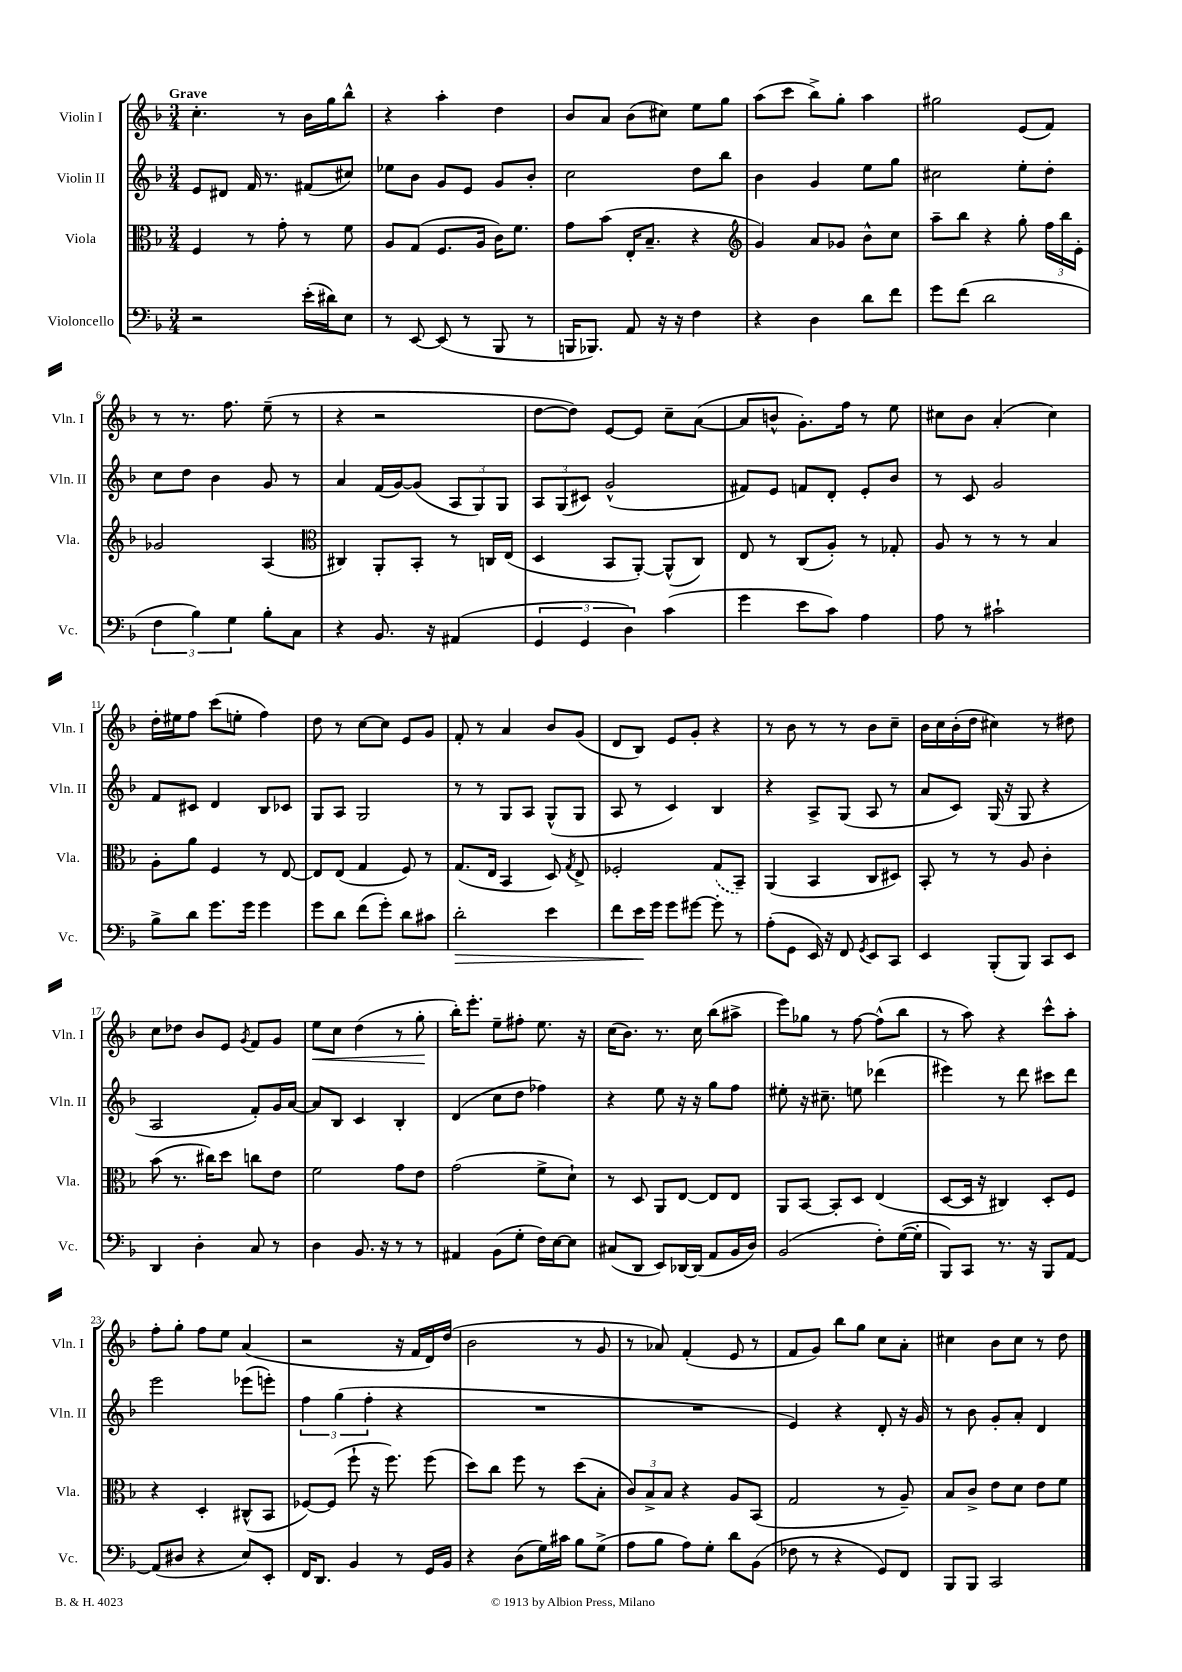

**kern	**kern	**kern	**kern
*staff4	*staff3	*staff2	*staff1
*clefF4	*clefC3	*clefG2	*clefG2
*k[b-]	*k[b-]	*k[b-]	*k[b-]
*M3/4	*M3/4	*M3/4	*M3/4
2r	4F	8e	4.cc'
.	.	8d#	.
.	8r	16f	.
.	.	8.r	.
.	8g'	.	8r
(16e'	8r	(8f#	16b-
16d#)	.	.	16gg
8E	8f	8cc#)	8bb-^^
=	=	=	=
8r	8A	8ee-	4r
[8EE	(8G	8b-	.
(8EE]	8.F	8g	4aa'
8r	.	8e	.
.	16A	.	.
8BBB-	16c)	8g	4dd
.	8.f	.	.
8r	.	8b-'	.
=	=	=	=
16BBB	8g	2cc	8b-
8.BBB-)	.	.	.
.	(8b-	.	8a
8AA	16E'	.	(8b-
.	8.B-~	.	.
16r	.	.	8cc#)
16r	.	.	.
4F	4r	8dd	8ee
.	.	8bb-	8gg
=	=	=	=
*	*clefG2	*	*
4r	4g)	4b-	(8aa
.	.	.	8ccc
4D	8a	4g	8bb-^)
.	8g-	.	8gg'
8d	8b-^^	8ee	4aa
8f	8cc	8gg	.
=	=	=	=
8g	8aa~	2cc#	2gg#
(8f	8bb-	.	.
2d	4r	.	.
.	8gg'	8ee'	(8e
.	24ff	8dd'	8f)
.	24bb-	.	.
.	24e'	.	.
=	=	=	=
6F	2g-	8cc	8r
.	.	8dd	8.r
6B-)	.	.	.
.	.	4b-	.
.	.	.	8.ff
6G	.	.	.
8B-'	(4A	8g	(8ee~
8C	.	8r	8r
=	=	=	=
*	*clefC3	*	*
4r	4C#)	4a	4r
8.BB-	8AA'	(16f	2r
.	.	[16g)	.
.	8BB-'	(8g]	.
16r	.	.	.
(4AA#	8r	12A	.
.	.	12G)	.
.	16C	.	.
.	.	12G	.
.	(16E	.	.
=	=	=	=
6GG	4D	12A	[8dd
.	.	(12G	.
.	.	.	8dd])
6GG	.	12c#)	.
.	8BB-	(2g^^	[8e
6D)	.	.	.
.	[8AA')	.	8e]
(4c	(8AA^^]	.	8cc~
.	8C)	.	([8a
=	=	=	=
4g	8E	8f#)	8a]
.	8r	8e	8b^^
8e	(8C	8f	8.g')
8c)	8A')	8d'	.
.	.	.	16ff
4A	8r	8e'	8r
.	8G-'	8b-	8ee
=	=	=	=
8A	8A	8r	8cc#
8r	8r	8c	8b-
2c#`	8r	2g	(4a'
.	8r	.	.
.	4B-	.	4cc#)
=	=	=	=
8B-^	8A'	8f	16dd'
.	.	.	16ee#
8d	8a	8c#	8ff
8.g	4F	4d	(8ccc
.	.	.	8ee'
16g	.	.	.
4g	8r	8B-	4ff)
.	[8E	8c-	.
=	=	=	=
8g	8E]	8G	8dd
8d	(8E	8A	8r
(8f	4G	2G	[8cc
8g')	.	.	8cc]
8d	8F)	.	8e
8c#	8r	.	8g
=	=	=	=
2d'	(8.G	8r	8f'
.	.	8r	8r
.	16E	.	.
.	4BB-	8G	4a
.	.	8A	.
4e	8D)	(8G^^	8b-
.	8qG	.	.
.	8E^	8G	(8g
=	=	=	=
8f	2F-'	8A	8d
16e	.	8r	8B-)
16g	.	.	.
8g	.	4c)	8e
[8g#	.	.	8g'
8g#']	(8G	4B-	4r
8r	8BB-~)	.	.
=	=	=	=
(8A'	(4AA	4r	8r
8GG	.	.	8b-
16EE)	4BB-	8A^	8r
16r	.	.	.
8FF	.	(8G	8r
8qGG	.	.	.
8EE	8C	8A	8b-
8CC	8D#)	8r	8cc~
=	=	=	=
4EE	8BB-'	8a	16b-
.	.	.	16cc
.	8r	8c)	(16b-'
.	.	.	16dd
(8BBB-'	8r	(16G	4cc#)
.	.	16r	.
8BBB-)	8A	8G	.
8CC	4c'	4r	8r
8EE	.	.	8dd#
=	=	=	=
4DD	(8b-	2A	8cc
.	8.r	.	8dd-
4D'	.	.	8b-
.	16cc#)	.	.
.	8dd	.	8e
.	.	.	8qg
8C	8cc	8f')	8f
8r	8e	16g	8g
.	.	[16a	.
=	=	=	=
4D	2f	8a]	8ee
.	.	8B-	8cc
8.BB-	.	4c	(4dd
16r	.	.	.
8r	8g	4B-'	8r
8r	8e	.	8gg'
=	=	=	=
4AA#	(2g	(4d	16bb-')
.	.	.	8.eee'
(8BB-	.	8cc	8ee~
8G'	.	8dd	8ff#'
16F)	8f^	4ff-)	8.ee
[16E	.	.	.
8E]	8d`)	.	.
.	.	.	16r
=	=	=	=
(8C#	8r	4r	(16cc
.	.	.	8.b-)
8DD	8D	.	.
8EE)	8AA	8ee	8.r
[16DD-	[8E	16r	.
(16DD-]	.	16r	16cc
8AA	8E]	8gg	(8bb-
16BB-	8E	8ff	8aa#^
16D)	.	.	.
=	=	=	=
(2BB-	8AA	8ee#'	8eee)
.	[8BB-	16r	8gg-
.	.	8.cc#~	.
.	8BB-']	.	8r
.	8D	8ee	[8ff
8F')	(4E	(4ddd-	(8ff^^]
([16G	.	.	8bb-
16G']	.	.	.
=	=	=	=
8BBB-)	[8D	4eee#)	8r
8CC	16D]	.	8aa)
.	16r	.	.
8.r	4C#)	8r	4r
.	.	8ddd	.
16r	.	.	.
8BBB-	8D'	8ccc#	8ccc^^
[8AA	8F	8ddd	8aa'
=	=	=	=
(8AA]	4r	2eee	8ff'
8D#	.	.	8gg'
4r	4D'	.	8ff
.	.	.	8ee
8E)	(8C#^^	(8eee-	(4a
8EE'	8BB-	8eee')	.
=	=	=	=
16FF	[8F-)	6ff	2r
8.DD	.	.	.
.	(8F-]	.	.
.	.	(6gg	.
4BB-	8ff`	.	.
.	.	6ff'	.
.	16r	.	.
.	8.ff)	.	.
8r	.	4r	16r
.	.	.	16f
16GG	(8ff	.	16d)
16BB-	.	.	(16dd
=	=	=	=
4r	8dd)	2.r	2b-
.	8cc	.	.
(8D	8ff	.	.
16G)	8r	.	.
16c#	.	.	.
8B-	(8dd	.	8r
(8G^	8B-'	.	8g
=	=	=	=
8A	12c)	2.r	8r
.	12B-^	.	.
8B-	.	.	8a-)
.	12B-	.	.
8A)	4r	.	(4f'
8G'	.	.	.
8d	8A	.	8e
(8BB-	(8BB-	.	8r
=	=	=	=
8F-	2G	4e)	8f
8r	.	.	8g)
4r	.	4r	8bb-
.	.	.	8gg
8GG)	8r	8d'	8cc
8FF	8A~)	16r	8a'
.	.	16g	.
=	=	=	=
8BBB-	8B-	8r	4cc#
8BBB-	8c^	8b-	.
2CC	8e	8g'	8b-
.	8d	8a'	8cc#
.	8e	4d	8r
.	8f	.	8dd
==	==	==	==
*-	*-	*-	*-
